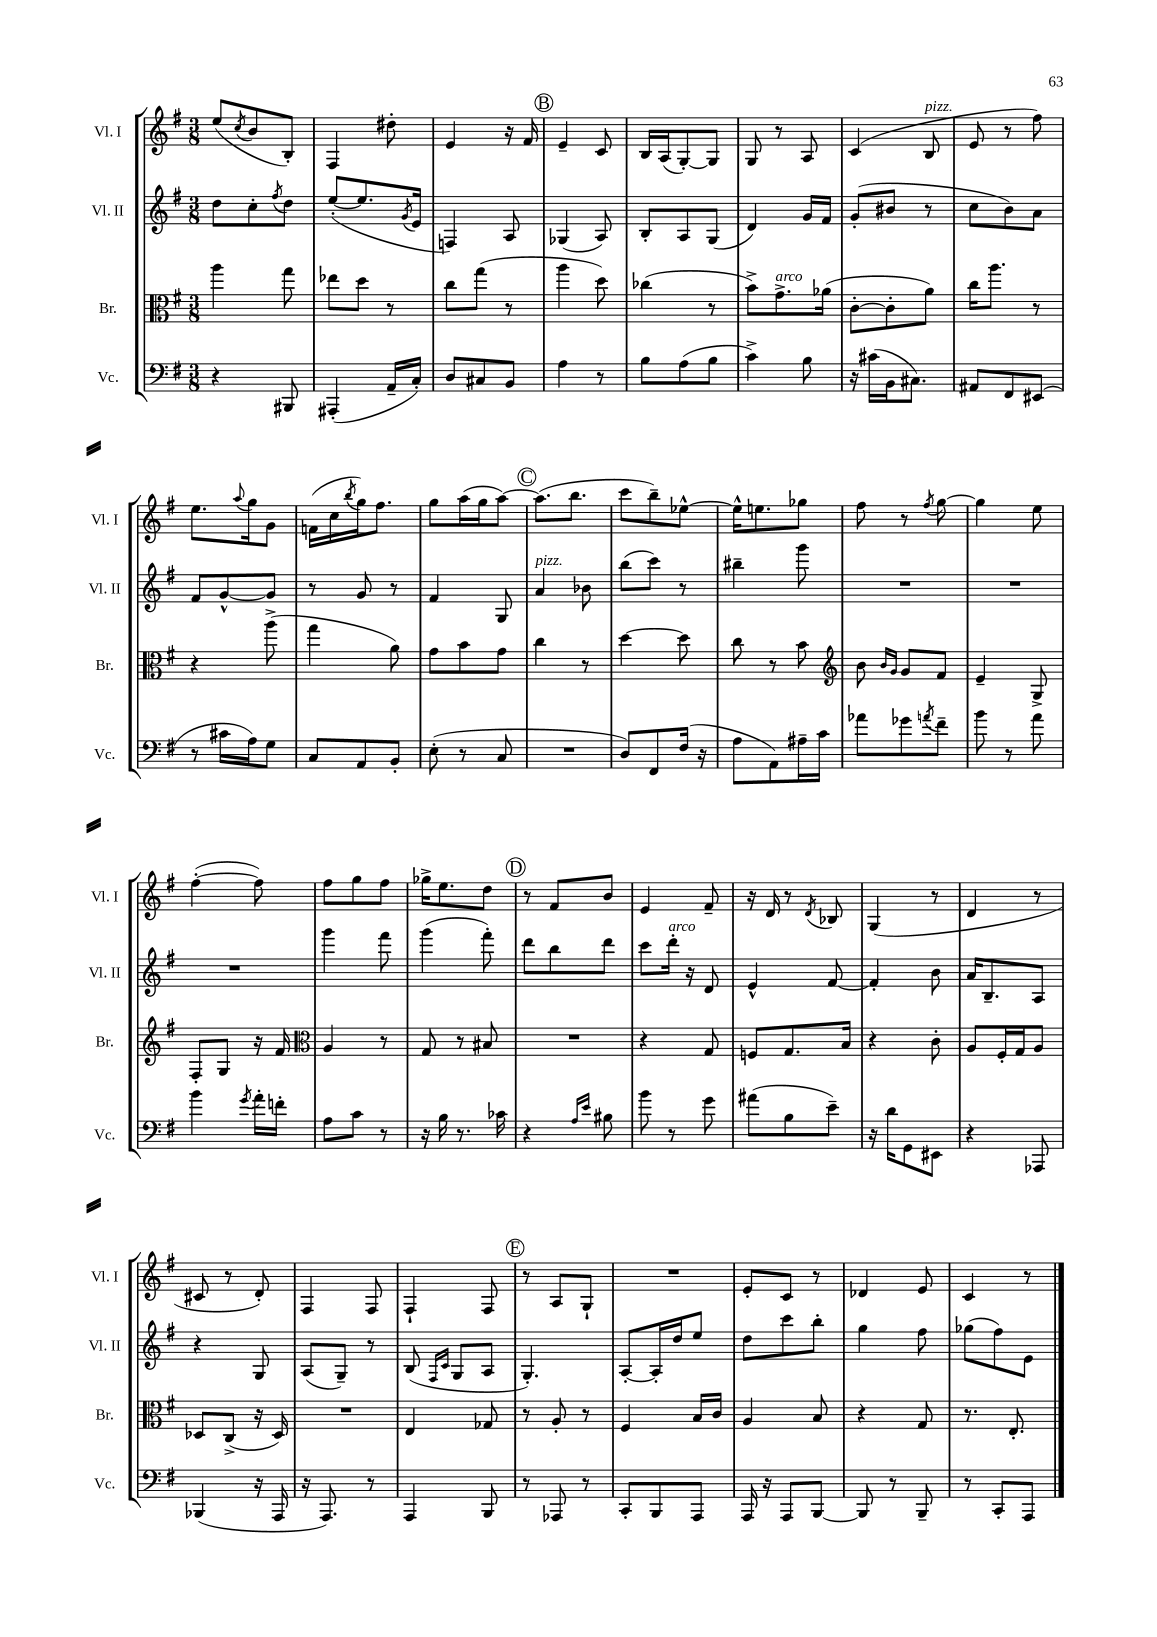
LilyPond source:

<<
\new StaffGroup <<
\new Staff = "s0" \with { instrumentName = "Vl. I" shortInstrumentName = "Vl. I" } {
    \clef treble \key g \major \numericTimeSignature \time 3/8
    e''8( \acciaccatura { c''8 } b'8 b8-.) |
    fis4 dis''8-. |
    e'4 r16 fis'16 |
    \mark \markup { \circle "B" } e'4-- c'8 |
    b16 a16( g8~-.) g8 |
    g8 r8 a8 |
    c'4( b8^\markup { \italic "pizz." } |
    e'8 r8 fis''8) |
    e''8. \appoggiatura { a''8 } g''16 g'8 |
    f'16( c''16 \acciaccatura { b''8 } g''16) fis''8. |
    g''8 a''16( g''16 a''8~) |
    \mark \markup { \circle "C" } a''8.( b''8. |
    c'''8 b''8--) ees''8~-^ |
    ees''16-^ e''8. ges''8 |
    fis''8 r8 \acciaccatura { fis''8 } g''8~ |
    g''4 e''8 |
    fis''4~-.( fis''8) |
    fis''8 g''8 fis''8 |
    ges''16-> e''8. d''8 |
    \mark \markup { \circle "D" } r8 fis'8 b'8 |
    e'4 fis'8-- |
    r16 d'16 r8 \acciaccatura { d'8 } bes8 |
    g4( r8 |
    d'4 r8 |
    cis'8 r8 d'8-.) |
    fis4 fis8 |
    fis4-! fis8 |
    \mark \markup { \circle "E" } r8 a8 g8-! |
    R4. |
    e'8-. c'8 r8 |
    des'4 e'8 |
    c'4 r8 \bar "|." |
}
\new Staff = "s1" \with { instrumentName = "Vl. II" shortInstrumentName = "Vl. II" } {
    \clef treble \key g \major \numericTimeSignature \time 3/8
    d''8 c''8-. \acciaccatura { fis''8 } d''8 |
    e''8~-.( e''8. \acciaccatura { g'8 } e'16 |
    f4) a8 |
    \mark \markup { \circle "B" } ges4( a8) |
    b8-. a8 g8( |
    d'4) g'16 fis'16 |
    g'8-.( bis'8 r8 |
    c''8 b'8) a'8 |
    fis'8 g'8~-^ g'8 |
    r8 g'8 r8 |
    fis'4 g8 |
    \mark \markup { \circle "C" } a'4^\markup { \italic "pizz." } bes'8 |
    b''8( c'''8) r8 |
    bis''4-- g'''8 |
    R4. |
    R4. |
    R4. |
    g'''4 fis'''8 |
    g'''4( fis'''8-.) |
    \mark \markup { \circle "D" } d'''8 b''8 d'''8 |
    c'''8 d'''16-.^\markup { \italic "arco" } r16 d'8 |
    e'4-^ fis'8~ |
    fis'4-. b'8 |
    a'16 b8.-- a8 |
    r4 g8 |
    a8( g8--) r8 |
    b8( \grace { fis16 c'16 } g8 a8 |
    \mark \markup { \circle "E" } g4.-.) |
    a8~-. a16-. d''16 e''8 |
    d''8 c'''8 b''8-. |
    g''4 fis''8 |
    ges''8( fis''8) e'8 \bar "|." |
}
\new Staff = "s2" \with { instrumentName = "Br." shortInstrumentName = "Br." } {
    \clef alto \key g \major \numericTimeSignature \time 3/8
    a''4 g''8 |
    ees''8 d''8 r8 |
    c''8 g''8( r8 |
    \mark \markup { \circle "B" } a''4 d''8) |
    ces''4( r8 |
    b'8->) g'8.->^\markup { \italic "arco" } aes'16( |
    c'8~-. c'8-. a'8) |
    c''16 a''8. r8 |
    r4 a''8->( |
    g''4 a'8) |
    g'8 b'8 g'8 |
    \mark \markup { \circle "C" } c''4 r8 |
    d''4~ d''8 |
    c''8 r8 b'8 |
    \clef treble b'8 \grace { b'16 g'16 } g'8 fis'8 |
    e'4-- g8-> |
    fis8-. g8 r16 fis'16 |
    \clef alto a4 r8 |
    g8 r8 bis8 |
    \mark \markup { \circle "D" } R4. |
    r4 g8 |
    f8 g8. b16 |
    r4 c'8-. |
    a8 fis16-. g16 a8 |
    des8 c8->( r16 des16) |
    R4. |
    e4 ges8 |
    \mark \markup { \circle "E" } r8 a8-. r8 |
    fis4 b16 c'16 |
    a4 b8 |
    r4 g8 |
    r8. e8.-. \bar "|." |
}
\new Staff = "s3" \with { instrumentName = "Vc." shortInstrumentName = "Vc." } {
    \clef bass \key g \major \numericTimeSignature \time 3/8
    r4 bis,,8 |
    ais,,4-.( a,16-- c16-.) |
    d8 cis8 b,8 |
    \mark \markup { \circle "B" } a4 r8 |
    b8 a8( b8 |
    c'4->) b8 |
    r16 cis'16( b,16 cis8.) |
    ais,8 fis,8 eis,8( |
    r8 cis'16 a16) g8 |
    c8 a,8 b,8-. |
    e8-.( r8 c8 |
    \mark \markup { \circle "C" } R4. |
    d8) fis,8 fis16( r16 |
    a8 a,8) ais16-- c'16 |
    aes'8 ges'8 \acciaccatura { a'8 } fis'8-- |
    b'8 r8 a'8 |
    b'4 \acciaccatura { g'8 } a'16-. f'16-. |
    a8 c'8 r8 |
    r16 b16 r8. ces'16 |
    \mark \markup { \circle "D" } r4 \grace { a16 e'16 } bis8 |
    b'8 r8 g'8 |
    ais'8( b8 e'8--) |
    r16 d'16 g,8 eis,8 |
    r4 aes,,8 |
    bes,,4( r16 a,,16 |
    r16 a,,8.) r8 |
    a,,4 b,,8 |
    \mark \markup { \circle "E" } r8 aes,,8 r8 |
    c,8-. b,,8 a,,8 |
    a,,16 r16 a,,8 b,,8~ |
    b,,8 r8 b,,8-- |
    r8 c,8-. a,,8 \bar "|." |
}
>>
>>
\layout { \context { \Score \remove "Bar_number_engraver" } }
